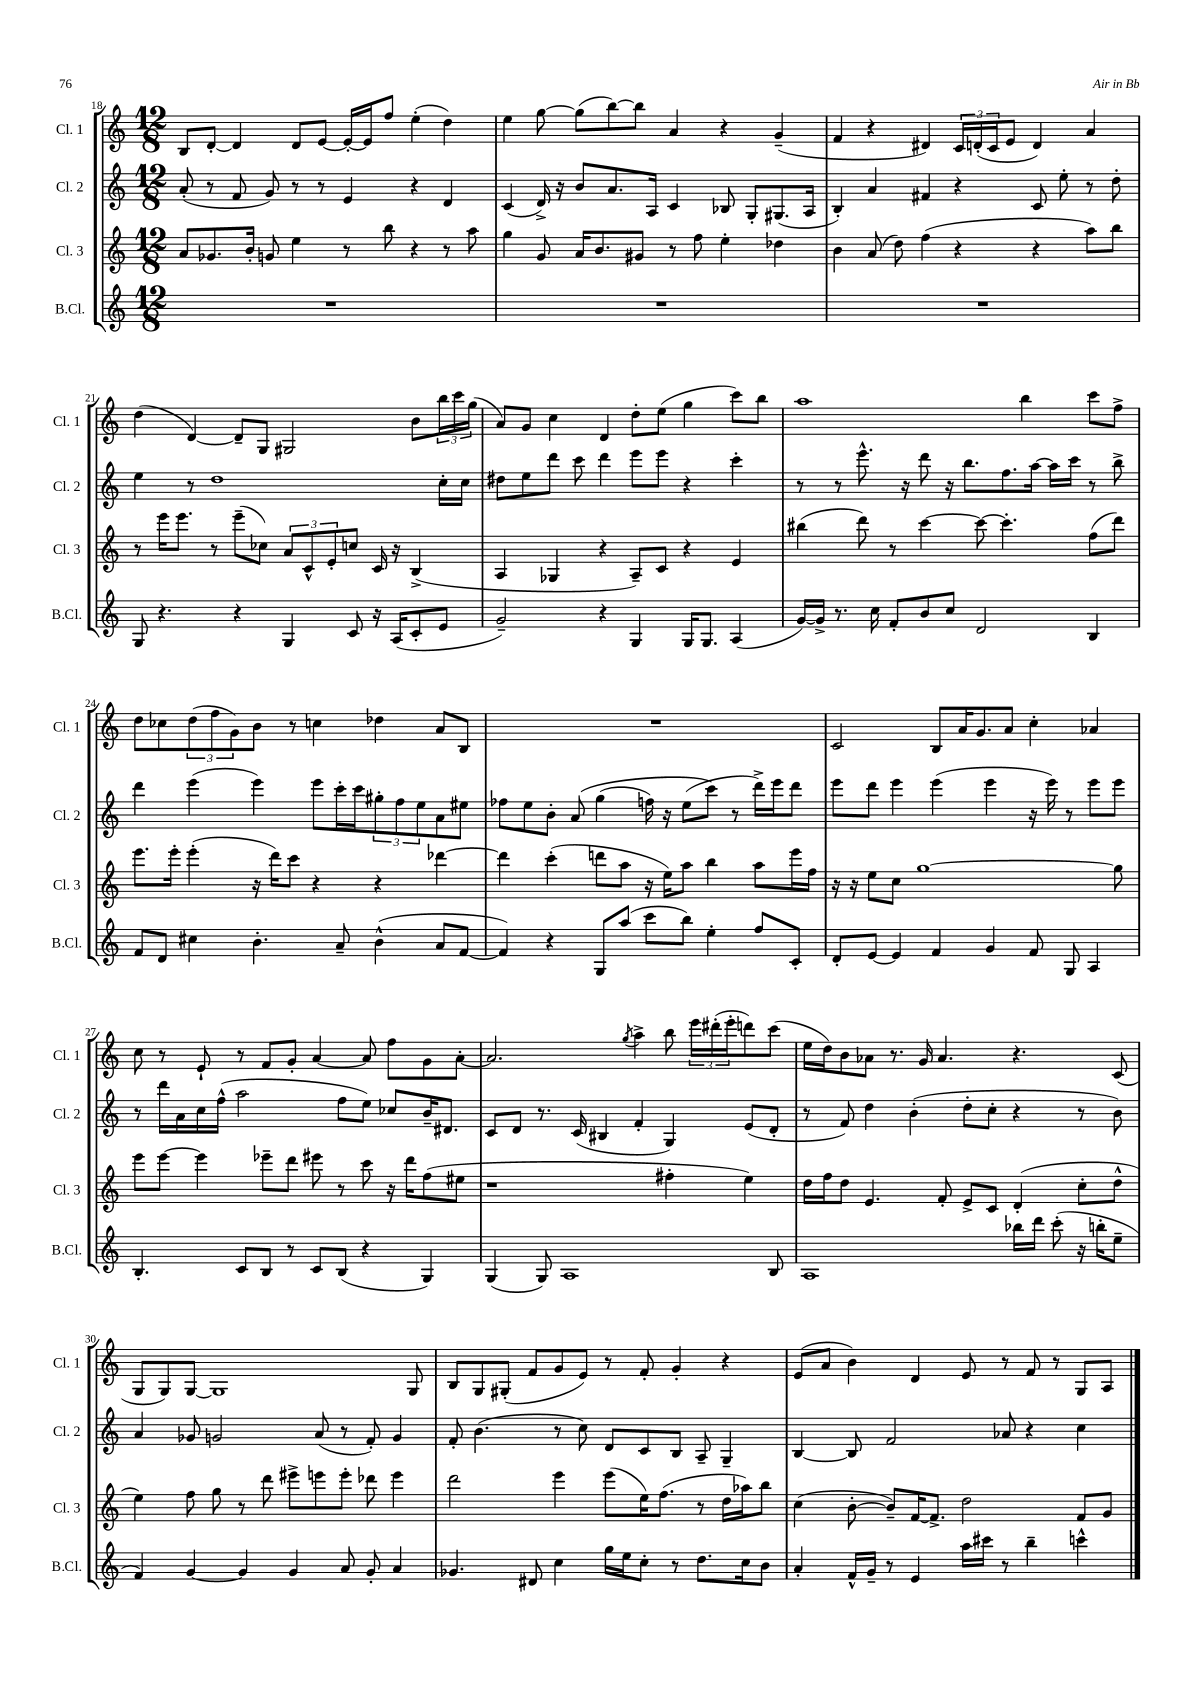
<<
\new StaffGroup <<
\new Staff = "s0" \with { instrumentName = "Cl. 1" shortInstrumentName = "Cl. 1" } {
    \clef treble \key c \major \numericTimeSignature \time 12/8
    b8 d'8~-. d'4 d'8 e'8~ e'16~-. e'16 f''8 e''4-.( d''4) |
    e''4 g''8~ g''8( b''8~) b''8 a'4 r4 g'4--( |
    f'4 r4 dis'4) \tuplet 3/2 { c'16 d'16-.( c'16 } e'8 d'4) a'4 |
    d''4( d'4~) d'8-- g8 gis2 b'8 \tuplet 3/2 { b''16 c'''16 g''16( } |
    a'8) g'8 c''4 d'4 d''8-. e''8( g''4 c'''8) b''8 |
    a''1 b''4 c'''8 f''8-> |
    d''8 ces''8 \tuplet 3/2 { d''8( f''8 g'8) } b'8 r8 c''4 des''4 a'8 b8 |
    R1. |
    c'2 b8 a'16 g'8. a'8 c''4-. aes'4 |
    c''8 r8 e'8-! r8 f'8 g'8-. a'4~ a'8 f''8 g'8 a'8~-. |
    a'2. \acciaccatura { g''8 } a''4-> b''8 \tuplet 3/2 { e'''16 dis'''16-.( e'''16-. } d'''8) c'''8( |
    e''16 d''16) b'8 aes'8 r8. g'16 aes'4. r4. c'8( |
    g8 g8) g8~ g1 g8 |
    b8 g8 gis8-.( f'8 g'8 e'8) r8 f'8-. g'4-. r4 |
    e'8( a'8 b'4) d'4 e'8 r8 f'8 r8 g8 a8 \bar "|." |
}
\new Staff = "s1" \with { instrumentName = "Cl. 2" shortInstrumentName = "Cl. 2" } {
    \clef treble \key c \major \numericTimeSignature \time 12/8
    a'8-.( r8 f'8 g'8) r8 r8 e'4 r4 d'4 |
    c'4( d'16->) r16 b'8 a'8. a16 c'4 bes8 g8-. gis8.( a16 |
    b4-.) a'4 fis'4 r4 c'8 e''8-. r8 d''8-. |
    e''4 r8 d''1 c''16-. c''16 |
    dis''8 e''8 d'''8 c'''8 d'''4 e'''8 e'''8 r4 c'''4-. |
    r8 r8 e'''8.-^ r16 d'''8 r16 b''8. f''8. a''16~ a''16 c'''16 r8 b''8-> |
    d'''4 e'''4( e'''4) e'''8 c'''16-. c'''16 \tuplet 3/2 { gis''8-. f''8 e''8 } a'8 eis''8 |
    fes''8 e''8 b'8-. a'8\( g''4( f''16) r16 e''8( c'''8\) r8 d'''16->) e'''16 d'''8 |
    e'''8 d'''8 e'''4 e'''4( e'''4 r16 e'''16) r8 e'''8 e'''8 |
    r8 d'''16 a'16 c''16 f''16-^( a''2 f''8 e''8) ces''8 b'16-- dis'8. |
    c'8 d'8 r8. c'16( bis4 f'4-. g4) e'8( d'8-. |
    r8 f'8) d''4 b'4-.( d''8-. c''8-. r4 r8 b'8) |
    a'4 ges'8 g'2 a'8( r8 f'8-.) g'4 |
    f'8-. b'4.( r8 c''8) d'8 c'8 b8 a8-- g4-- |
    b4~ b8 f'2 aes'8 r4 c''4 \bar "|." |
}
\new Staff = "s2" \with { instrumentName = "Cl. 3" shortInstrumentName = "Cl. 3" } {
    \clef treble \key c \major \numericTimeSignature \time 12/8
    a'8 ges'8. b'16-. g'8 e''4 r8 b''8 r4 r8 a''8 |
    g''4 g'8 a'16 b'8. gis'8 r8 f''8 e''4-. des''4 |
    b'4 a'8( d''8) f''4( r4 r4 a''8) b''8 |
    r8 e'''16 e'''8. r8 e'''8--( ces''8) \tuplet 3/2 { a'8 c'8-^ e'8-. } c''8 c'16 r16 b4->( |
    a4 ges4 r4 a8--) c'8 r4 e'4 |
    bis''4( d'''8) r8 c'''4~ c'''8~ c'''4.-. f''8( d'''8) |
    e'''8. e'''16-. e'''4-.( r16 d'''16) c'''8 r4 r4 des'''4~ |
    des'''4 c'''4-.( d'''8 a''8 r16 e''16) a''8 b''4 a''8 e'''16 f''16 |
    r16 r16 e''8 c''8 g''1~ g''8 |
    e'''8 e'''8~ e'''4 ees'''8-- d'''8 eis'''8 r8 c'''8 r16 d'''16 f''8( eis''8 |
    r1 fis''4-. e''4) |
    d''16 f''16 d''8 e'4. f'8-. e'8-> c'8 d'4-.( c''8-. d''8-^ |
    e''4) f''8 g''8 r8 d'''8 eis'''8-> e'''8 e'''8-. des'''8 e'''4 |
    d'''2 e'''4 e'''8( e''16) f''8.( r8 d''16 aes''16) b''8 |
    c''4( b'8~-. b'8--) f'16~ f'8.-> d''2 f'8 g'8 \bar "|." |
}
\new Staff = "s3" \with { instrumentName = "B.Cl." shortInstrumentName = "B.Cl." } {
    \clef treble \key c \major \numericTimeSignature \time 12/8
    R1. |
    R1. |
    R1. |
    g8 r4. r4 g4 c'8 r16 a16( c'8-. e'8 |
    g'2--) r4 g4 g16 g8. a4( |
    g'16~) g'16-> r8. c''16 f'8-. b'8 c''8 d'2 b4 |
    f'8 d'8 cis''4 b'4.-. a'8-- b'4-^( a'8 f'8~ |
    f'4) r4 g8 a''8( c'''8 b''8) e''4-. f''8 c'8-. |
    d'8-. e'8~ e'4 f'4 g'4 f'8 g8 a4 |
    b4.-. c'8 b8 r8 c'8 b8( r4 g4) |
    g4( g8) a1 b8 |
    a1 bes''16 d'''16 c'''8-.( r16 b''16-. e''8-- |
    f'4) g'4~ g'4 g'4 a'8 g'8-. a'4 |
    ges'4. dis'8 c''4 g''16 e''16 c''8-. r8 d''8. c''16 b'8 |
    a'4-. f'16-^ g'16-- r8 e'4 a''16 cis'''16 r8 b''4-- c'''4-^ \bar "|." |
}
>>
>>
\layout { \context { \Score currentBarNumber = #18 } }
